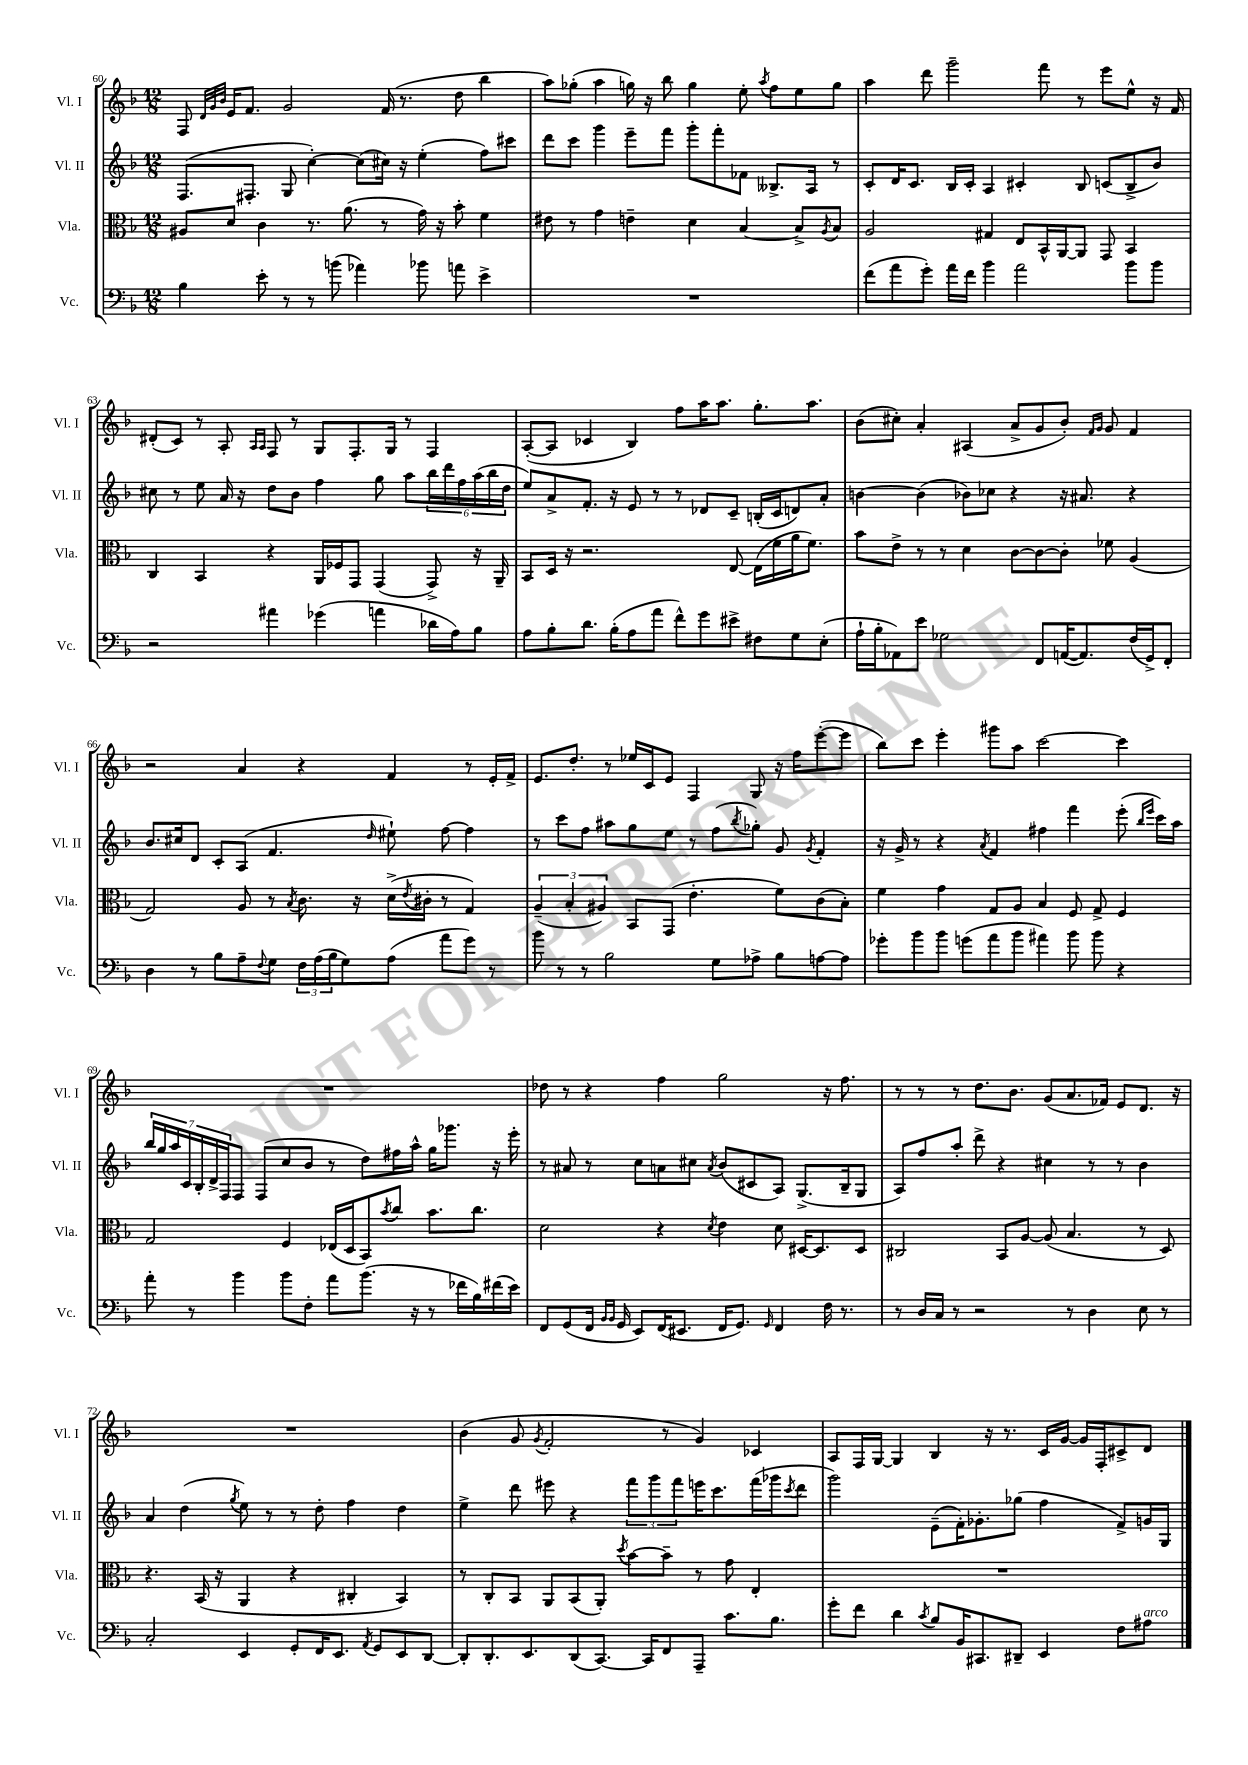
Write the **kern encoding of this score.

**kern	**kern	**kern	**kern
*part4	*part3	*part2	*part1
*staff4	*staff3	*staff2	*staff1
*I"Vc.	*I"Vla.	*I"Vl. II	*I"Vl. I
*I'Vc.	*I'Vla.	*I'Vl. II	*I'Vl. I
*clefF4	*clefC3	*clefG2	*clefG2
*k[b-]	*k[b-]	*k[b-]	*k[b-]
*M12/8	*M12/8	*M12/8	*M12/8
=60	=60	=60	=60
4B-\	8A#X/L	(8.F/L	8F/
.	.	.	32qqd/LLL
.	.	.	32qqg/
.	.	.	32qqb-/JJJ
.	8d/J	.	16e/KL
.	.	8.F#X'/J	8.f/J
8e'\	4c\	.	.
8r	.	8G/	2g/
8r	8.r	[4cc'\)	.
(8bn\	.	.	.
.	(8.a\	.	.
4a-X\)	.	(8cc\L]	.
.	8r	16cc#X\Jk)	(16f/
.	.	16r	8.r
8b-X\	16g\)	(4ee'\	.
.	16r	.	.
8an\	8b-'\	.	8dd\
4e^\	4f\	8ff\L)	4bb-\
.	.	8ccc#X\J	.
=61	=61	=61	=61
1.r	8e#X\	8ddd\L	8aa\L)
.	8r	8ccc\J	(8gg-X'\J
.	4g\	4ggg\	4aa\
.	4en~\	8eee~\L	16ggn\)
.	.	.	16r
.	.	8fff\J	8bb-\
.	4d\	8ggg'\L	4gg\
.	.	8fff'\	.
.	[4B-/	8f-X\J	8ee'\
.	.	.	8qaa/
.	.	8.B--X^/L	8ff\L
.	8B-^/L]	.	8ee\
.	.	16A/Jk	.
.	8qA/	.	.
.	8B-/J	8r	8gg\J
=62	=62	=62	=62
(8f\L	2A/	8c'/L	4aa\
8a\	.	16d/K	.
.	.	8.c/J	.
8g'\J)	.	.	8ddd\
16a\LL	.	16B-/LL	2ggg~\
16f\JJ	.	16c'/JJ	.
4b-\	4G#X/	4A/	.
2a\	8E/L	4c#X'/	.
.	16BB-^^/L	.	8fff\
.	[16AA/J	.	.
.	8AA/J]	8B-/	8r
.	8GG/	(8cn/L	8eee\L
8b-\L	4BB-/	8B-^/	8ee^^\J
8b-\J	.	8b-/J)	16r
.	.	.	16f/
!!LO:LB:g=z
=63	=63	=63	=63
2r	4C/	8cc#X\	(8d#X'/L
.	.	8r	8c/J)
.	4BB-/	8ee\	8r
.	.	16a/	8A'/
.	.	16r	.
.	.	.	16qqA/LL
.	.	.	16qqA/JJ
4a#X\	4r	8dd\L	8F/
.	.	8b-\J	8r
(4g-X\	16AA/LL	4ff\	8G/L
.	16F-X/J	.	.
.	8GG/J	.	8.F'/
4an\	(4GG/	8gg\	.
.	.	.	16G/Jk
.	.	8aa\L	8r
16d-X\LL	8GG^/)	24bb-\L	4F/
.	.	24ddd\	.
16A\J)	.	.	.
.	.	24ff\	.
8B-\J	16r	(24aa\	.
.	.	24bb-\	.
.	16AA~/	.	.
.	.	24dd\JJ	.
=64	=64	=64	=64
8A\L	8BB-/L	8ee/L)	([8A'/L
8B-'\	16D/Jk	8a^/	8A/J]
.	16r	.	.
8.d\J	2.r	8.f'/J	4c-X/
(16B-'\KL	.	16r	.
8A\	.	8e/	4B-/)
8a\J	.	8r	.
8f^^\L)	.	8r	8ff\L
8g\	.	8d-X/L	16aa\K
.	.	.	8.aa\J
8e#X^\J	[8E/	8c~/J	.
8F#X\L	(16E\LL]	(16Bn'/LL	8.gg'\L
.	16f\	16c/J	.
8G\	16a\J	8dn/)	.
.	8.f\J)	.	8.aa\J
(8E'\J	.	8a'/J	.
=65	=65	=65	=65
16A`\LL	8b-\L	[4bn\	(8b-\L
16B-'\J	.	.	.
8AA-X\)	8e^\J	.	8cc#X'\J)
8e\J	8r	(4b\]	4a'/
2G-X\	8r	.	.
.	4d\	8b-X\L)	(4A#X/
.	.	8cc-X\J	.
.	[8c\L	4r	8a^/L
8FF/L	8c\_	.	8g/
([16AAn/K	8c'\J]	16r	8b-'/J)
8.AA/])	.	8.a#X/	.
.	.	.	16qqf/LL
.	.	.	16qqg/JJ
.	8f-X\	.	8g/
(16F/L	(4A/	4r	4f/
16GG^/J)	.	.	.
8FF'/J	.	.	.
!!LO:LB:g=z
=66	=66	=66	=66
4D\	2G/)	8.b-/L	2r
.	.	16cc#X/k	.
8r	.	8d/J	.
8B-\L	.	8c'/L	.
8A~\	8A/	(8A/J	4a/
8qqF/	.	.	.
8G\J	8r	4.f/	.
.	8qB-/	.	.
24F\LL	8.c\	.	4r
(24A\	.	.	.
24B-\J	.	.	.
8G\)	.	.	.
.	16r	.	.
.	.	16qqdd/	.
(8A\J	(16d^\LL	8ee#X`\)	4f/
.	8qe/	.	.
.	16c#X'\JJ	.	.
8a\L	8r	[8ff\	.
8g\J)	4G/)	4ff\]	8r
8r	.	.	16e'/LL
.	.	.	16f^/JJ
=67	=67	=67	=67
8b-\	(6A~/	8r	8.e/L
8r	.	8ccc\L	.
.	6B-'/	.	.
.	.	.	8.dd'/J
8r	.	8ff\J	.
.	6A#X/)	.	.
2B-\	.	8aa#X\L	8r
.	8BB-/L	8gg\	16ee-X/LL
.	.	.	16c/J
.	(8GG/J	8ee\J	8e/J
.	4.e'\	8r	4F/
8G\L	.	(8ff\L	.
.	.	8qbb-/	.
8A-X^\J	.	8gg-X'\J)	8G/
8B-\L	8f\L)	8g/	16r
.	.	.	16ff\KL
.	.	8qg/	.
[8An\	(8c\	4f'/	([8eee'\
8A\J]	8B-'\J)	.	8eee\J]
=68	=68	=68	=68
8g-X'\L	4f\	16r	8bb-\L)
.	.	16g^/	.
8b-\	.	8r	8ccc\J
8b-\J	4g\	4r	4eee'\
(8gn\L	.	.	.
.	.	8qa/	.
8a\	8G/L	4f/	8ggg#X\L
8b-\J	8A/J	.	8aa\J
4a#X\)	4B-/	4ff#X\	[2ccc\
8b-\	8F/	4fff\	.
8b-\	8G^/	.	.
4r	4F/	(8eee'\	4ccc\]
.	.	16qqbb-/LL	.
.	.	16qqeee/JJ	.
.	.	16ccc\LL)	.
.	.	16aa\JJ	.
!!LO:LB:g=z
=69	=69	=69	=69
8a'\	2G/	28bb-/LL	1.r
.	.	28gg/	.
.	.	28aa/	.
.	.	28c/	.
8r	.	.	.
.	.	28B-'/	.
.	.	28d^/	.
.	.	28F/J	.
4b-\	.	8F/J	.
.	.	(8F/L	.
8b-\L	4F/	8cc/	.
8F'\J	.	8b-/J	.
8a\L	(16E-X/LL	8r	.
.	16D/J	.	.
(8.b-\J	8BB-/)	8dd\L)	.
.	8qb-/	.	.
.	8cc/J	16ff#X\L	.
16r	.	16aa^^\JJ	.
8r	8.b-\L	16gg\KL	.
.	.	8.ggg-X\J	.
16f-X\LL	.	.	.
16B-\)	8.cc\J	.	.
(16f#X\	.	16r	.
16e\JJ)	.	16eee'\	.
=70	=70	=70	=70
8FF/L	2d\	8r	8dd-X\
(8GG/	.	8a#X/	8r
16FF/Jk	.	8r	4r
16qqBB-/LL	.	.	.
16qqBB-/JJ	.	.	.
16GG/	.	.	.
8EE/L)	.	8cc\L	.
(16FF/K	4r	8an\	4ff\
8.EE#X/J	.	.	.
.	.	8cc#X\J	.
.	8qd/	8qa/	.
16FF/KL	4e\	(8b-/L	2gg\
8.GG/J)	.	.	.
.	.	8c#X/	.
16qqGG/	.	.	.
4FF/	8d\	8A/J)	.
.	[16D#X/KL	(8.G^/L	.
.	8.D#/]	.	.
16F\	.	.	16r
8.r	.	16B-~/k	8.ff\
.	8D#/J	8G/J	.
=71	=71	=71	=71
8r	2C#X/	8A/L)	8r
16D/LL	.	8ff/	8r
16C/JJ	.	.	.
8r	.	8aa'/J	8r
2r	.	8ddd^\	8.dd\L
.	8BB-/L	4r	.
.	.	.	8.b-\J
.	[8A/J	.	.
.	(8A/]	4cc#X\	(8g/L
8r	4.B-/	.	8.a/
4D\	.	8r	.
.	.	.	16f-X/Jk)
.	.	8r	8e/L
8E\	8r	4b-\	8.d/J
8r	8D/)	.	.
.	.	.	16r
!!LO:LB:g=z
=72	=72	=72	=72
2C'/	4.r	4a/	1.r
.	.	(4dd\	.
.	(16BB-/	.	.
.	16r	.	.
.	.	8qgg/	.
4EE/	4AA/	8ee\)	.
.	.	8r	.
8GG'/L	4r	8r	.
16FF/K	.	8dd'\	.
8.EE/J	.	.	.
.	4C#X'/	4ff\	.
8qAA/	.	.	.
8GG/L	.	.	.
8EE/	4BB-/)	4dd\	.
[8DD/J	.	.	.
=73	=73	=73	=73
8DD'/L]	8r	4ee^\	(4b-\
8.DD'/	8C'/L	.	.
.	8BB-/J	8ddd\	8g/
8.EE/	.	.	.
.	.	.	8qg/
.	8AA/L	8eee#X\	2f'/
(8DD/	(8BB-/	4r	.
[8.CC/J)	8AA'/J)	.	.
.	8qdd/	.	.
.	[8b-\L	12fff\L	.
16CC/KL]	.	.	.
.	.	12ggg\	.
8FF/	8b-~\J]	.	8r
.	.	12fff\	.
8AAA~/J	8r	16eeen\K	4g/)
.	.	8.ccc\	.
8.c\L	8g\	.	.
.	4E'/	(16fff\L	4c-X/
8.B-\J	.	16ggg-X\J	.
.	.	8qccc/	.
.	.	8ddd\J	.
=74	=74	=74	=74
8g'\L	1.r	2ggg\)	8A/L
8f\J	.	.	16F/L
.	.	.	[16G/JJ
4d\	.	.	4G/]
8qc/	.	.	.
8B-/L	.	(8e~\L	4B-/
16BB-/K	.	16f'\K)	.
8.CC#X/	.	8.g-X'\	.
.	.	.	16r
.	.	.	8.r
8DD#X~/J	.	(8gg-X\J	.
4EE/	.	4ff\	16c/LL
.	.	.	[16g/JJ
.	.	.	16g/LL]
.	.	.	16F'/J
8F\L	.	8f^/L)	8c#X^/
!LO:TX:a:i:t=arco	!	!	!
8A#X\J	.	16gn/L	8d/J
.	.	16G/JJ	.
==	==	==	==
*-	*-	*-	*-
